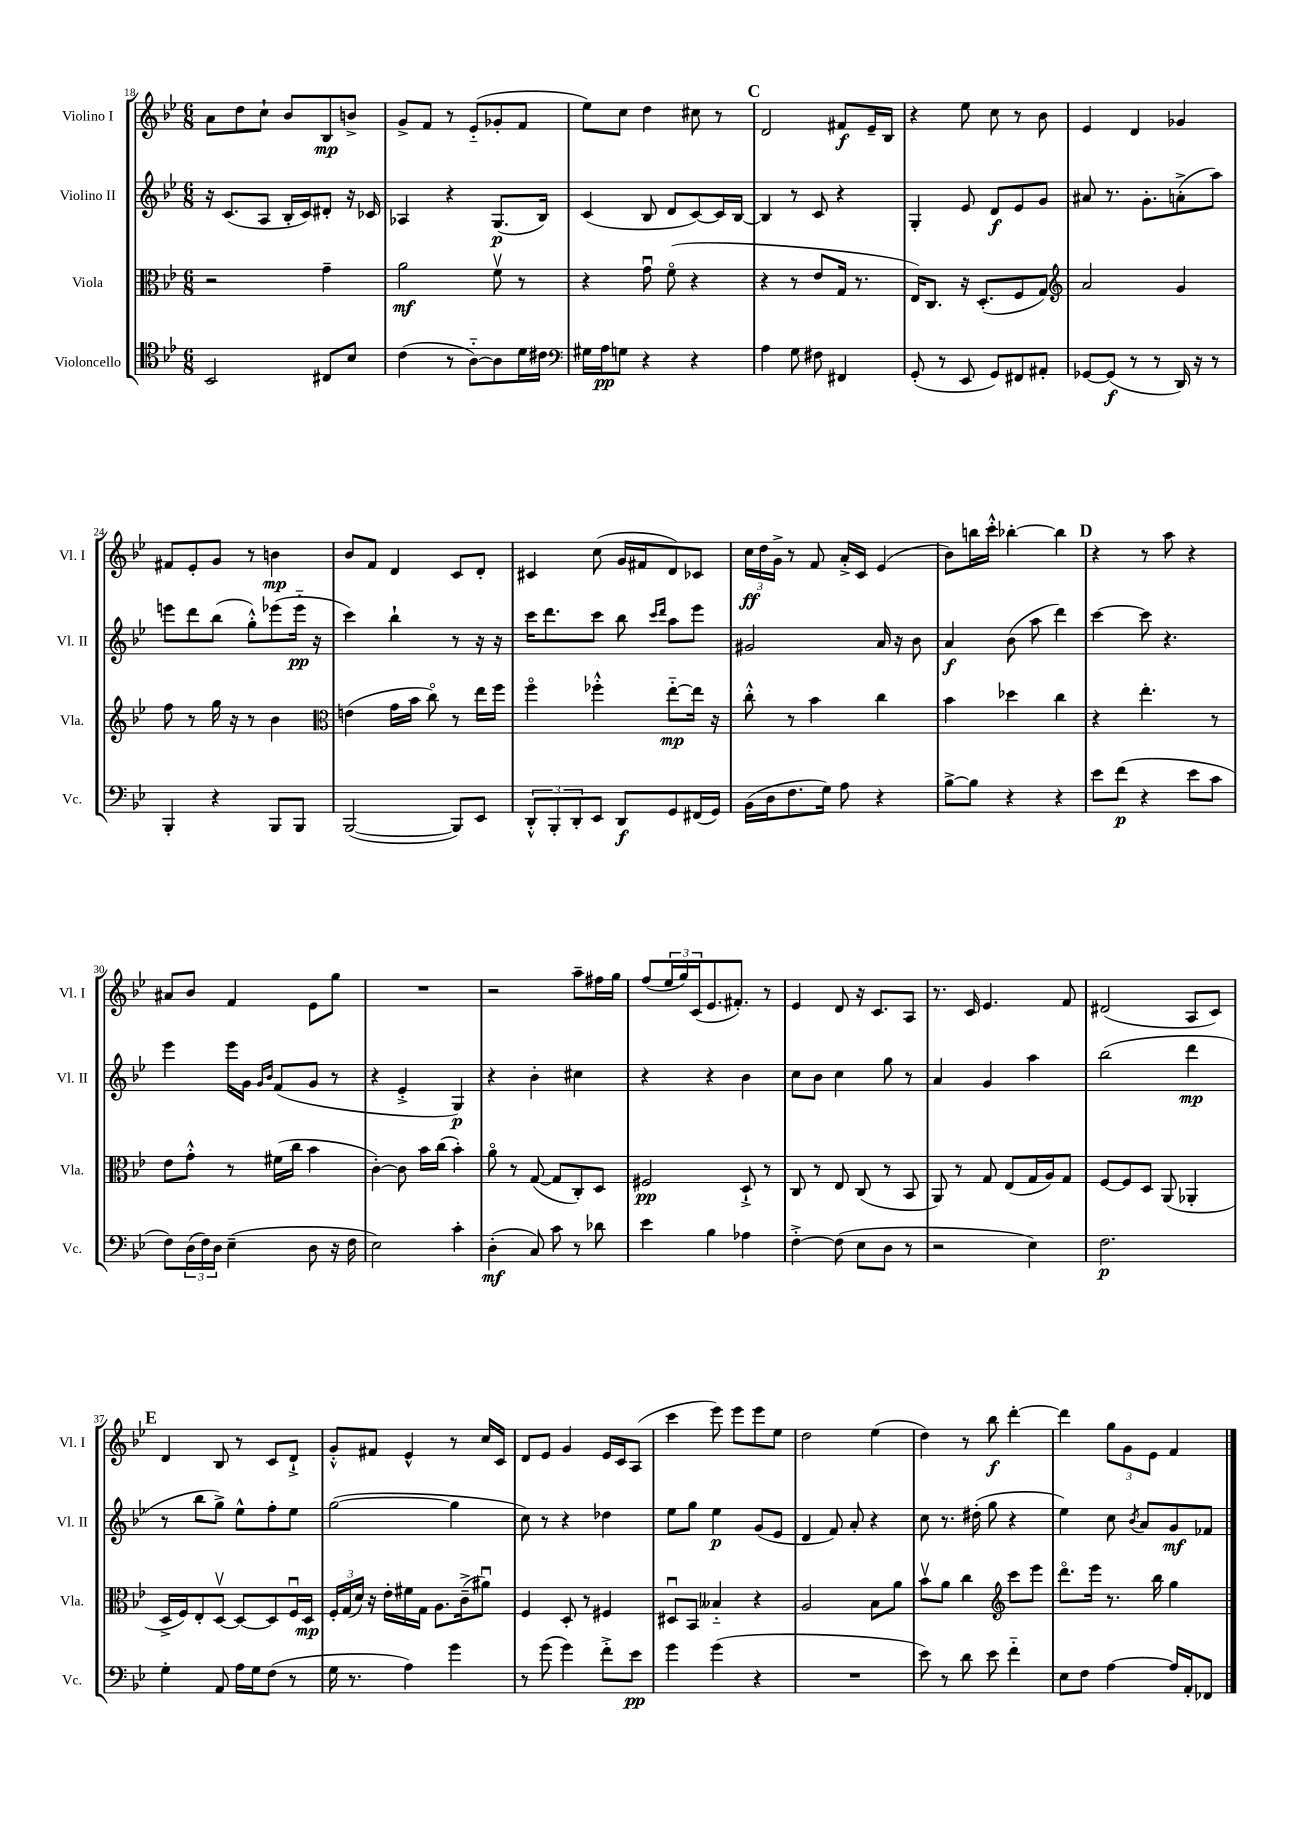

**kern	**kern	**kern	**kern
*staff4	*staff3	*staff2	*staff1
*clefC4	*clefC3	*clefG2	*clefG2
*k[b-e-]	*k[b-e-]	*k[b-e-]	*k[b-e-]
*M6/8	*M6/8	*M6/8	*M6/8
2BB-/	2r	16r	8a\L
.	.	(8.c/L	.
.	.	.	8dd\
.	.	8A/J	8cc`\J
.	.	16B-'/LL	8b-/L
.	.	16c/J)	.
8C#/L	4g~\	8d#'/J	8B-/
8B-/J	.	16r	8b^/J
.	.	16c-/	.
=	=	=	=
(4c\	2a\	4A-/	8g^/L
.	.	.	8f/J
8r	.	4r	8r
[8A'~\L)	.	.	(8e-'~/L
8A\]	8fv\	(8.G/L	8g-'/
16d\L	8r	.	8f/J
16c#\JJ	.	16B-/Jk)	.
=	=	=	=
*clefF4	*	*	*
16G#\LL	4r	(4c/	8ee-\L)
16A\J	.	.	.
8G\J	.	.	8cc\J
4r	8gu\	8B-/	4dd\
.	(8fo\	8d/L	.
4r	4r	[8c/)	8cc#\
.	.	16c/]L	8r
.	.	[16B-/JJ	.
=	=	=	=
4A\	4r	4B-/]	2d/
8G\	8r	8r	.
8F#\	8e-/L	8c/	.
4FF#/	16G/Jk	4r	8f#/L
.	8.r	.	.
.	.	.	16e-~/L
.	.	.	16B-/JJ
=	=	=	=
(8GG'/	16E-/LK)	4G'/	4r
.	8.C/J	.	.
8r	.	.	.
8EE-/	16r	8e-/	8ee-\
.	(8.D'/L	.	.
8GG/L)	.	8d/L	8cc\
8FF#/	8F/	8e-/	8r
8AA#'/J	8G/J)	8g/J	8b-\
=	=	=	=
*	*clefG2	*	*
[8GG-/L	2a/	8a#/	4e-/
(8GG-/]J	.	8.r	.
8r	.	.	4d/
.	.	8.g'\L	.
8r	.	.	.
16DD/)	4g/	(8a'^\	4g-/
16r	.	.	.
8r	.	8aa\J)	.
=	=	=	=
4BBB-'/	8ff\	8eee\L	8f#/L
.	8r	8ddd\	8e-'/
4r	16gg\	(8bb-\J	8g/J
.	16r	.	.
.	8r	8gg'^^\L)	8r
8BBB-/L	4b-\	(8eee-\	4b\
8BBB-/J	.	16eee-'~\Jk	.
.	.	16r	.
=	=	=	=
*	*clefC3	*	*
([2BBB-/	(4e\	4ccc\)	8b-/L
.	.	.	8f/J
.	16g\LL	4bb-`\	4d/
.	16b-\JJ	.	.
.	8cco\)	.	.
8BBB-/]L)	8r	8r	8c/L
8EE-/J	16ee-\LL	16r	8d'/J
.	16ff\JJ	16r	.
=	=	=	=
12DD'^^/L	4ffo\	16ccc\LK	4c#/
.	.	8.ddd\	.
12BBB-'/	.	.	.
12DD'/	.	.	.
8EE-/J	4ff-'^^\	8ccc\J	(8cc\
8DD/L	.	8bb-\	16g/LL
.	.	.	16f#/J
.	.	16qqccc/LL	.
.	.	16qqddd/JJ	.
8GG/	[8ee-'~\L	8aa\L	8d/)
(16FF#/L	16ee-\]Jk	8eee-\J	8c-/J
16GG/JJ)	16r	.	.
=	=	=	=
(16BB-\LL	8cc'^^\	2g#/	24cc\LL
.	.	.	24dd\
16D\J	.	.	.
.	.	.	24g^\JJ
8.F\	8r	.	8r
.	4b-\	.	8f/
16G\Jk)	.	.	.
8A\	.	.	16a'^/LL
.	.	.	16c/JJ
4r	4cc\	16a/	(4e-/
.	.	16r	.
.	.	8b-\	.
=	=	=	=
[8B-^\L	4b-\	4a/	8b-\L)
8B-\]J	.	.	16bb\L
.	.	.	16ccc'^^\JJ
4r	4dd-\	(8b-\	[4bb-'\
.	.	8aa\	.
4r	4cc\	4ddd\)	4bb-\]
=	=	=	=
8e-\L	4r	[4ccc\	4r
(8f\J	.	.	.
4r	4.ee-'\	8ccc\]	8r
.	.	4.r	8aa\
8e-\L	.	.	4r
8c\J	8r	.	.
=	=	=	=
8F\L)	8e-\L	4eee-\	8a#/L
(24D\L	8g'^^\J	.	8b-/J
24F\)	.	.	.
24D\JJ	.	.	.
(4E-~\	8r	16eee-\LL	4f/
.	.	16g\JJ	.
.	.	16qqg/LL	.
.	.	16qqb-/JJ	.
.	(16f#\LL	(8f/L	.
.	16cc\JJ	.	.
8D\	4b-\	8g/J	8e-\L
16r	.	8r	8gg\J
16F\	.	.	.
=	=	=	=
2E-\)	[4c'\)	4r	2.r
.	8c\]	4e-'^/	.
.	16b-\LL	.	.
.	(16cc\JJ	.	.
4c'\	4b-'\)	4G/)	.
=	=	=	=
(4D'\	8ao\	4r	2r
.	8r	.	.
8C/)	([8G/	4b-'\	.
8c\	8G/]L	.	.
8r	8C'/)	4cc#\	8aa~\L
8d-\	8D/J	.	16ff#\L
.	.	.	16gg\JJ
=	=	=	=
4e-\	2F#/	4r	(8ff/L
.	.	.	24ee-/L
.	.	.	24gg/)
.	.	.	(24c/J
4B-\	.	4r	8.e-/
.	.	.	8.f#'/J)
4A-\	8D`^/	4b-\	.
.	8r	.	8r
=	=	=	=
[4F'^\	8C/	8cc\L	4e-/
.	8r	8b-\J	.
(8F\]	8E-/	4cc\	8d/
8E-\L	(8C/	.	16r
.	.	.	8.c/L
8D\J	8r	8gg\	.
8r	8BB-/	8r	8A/J
=	=	=	=
2r	8AA/)	4a/	8.r
.	8r	.	.
.	.	.	16c/
.	8G/	4g/	4.e-/
.	(8E-/L	.	.
4E-\)	16G/L	4aa\	.
.	16A/J)	.	.
.	8G/J	.	8f/
=	=	=	=
2.F\	[8F/L	(2bb-\	(2d#/
.	8F/]	.	.
.	8D/J	.	.
.	(8AA/	.	.
.	4AA-'/	4ddd\	8A/L
.	.	.	8c/J)
=	=	=	=
4G'\	16D^/LL	8r	4d/
.	16F/J)	.	.
.	8E-'/	8bb-\L	.
8AA/	[8Dv/J	8gg^\J)	8B-/
16A\LL	8D/_L	8ee-^^\L	8r
16G\J	.	.	.
(8F\J	8D/]	8ff'\	8c/L
8r	16Fu/L	8ee-\J	8d`^/J
.	16D/JJ	.	.
=	=	=	=
16G\	24F'/LL	([2gg\	8g'^^/L
.	(24G/	.	.
8.r	.	.	.
.	24d/JJ)	.	.
.	16r	.	8f#/J
.	16e-'\LL	.	.
4A\)	16f#\	.	4e-^^/
.	16G\JJ	.	.
.	8.A\L	.	.
4g\	.	4gg\]	8r
.	(16c~^\k	.	.
.	8a#u\J)	.	16cc/LL
.	.	.	16c/JJ
=	=	=	=
8r	4F/	8cc\)	8d/L
(8g\	.	8r	8e-/J
4g\)	8D'/	4r	4g/
.	8r	.	.
8f'^\L	4F#/	4dd-\	16e-/LL
.	.	.	16c/J
8e-\J	.	.	(8A/J
=	=	=	=
4g\	8D#u/L	8ee-\L	4ccc\
.	8BB-/J	8gg\J	.
(4g\	4B--'~/	4ee-\	8eee-\)
.	.	.	8eee-\L
4r	4r	(8g/L	8eee-\
.	.	8e-/J	8ee-\J
=	=	=	=
2.r	2A/	4d/	2dd\
.	.	8f/)	.
.	.	8a'/	.
.	8B-\L	4r	(4ee-\
.	8a\J	.	.
=	=	=	=
8e-\)	8b-v\L	8cc\	4dd\)
8r	8a\J	8.r	.
8d\	4cc\	.	8r
.	.	(16dd#'\	.
8e-\	.	8gg\	8bb-\
*	*clefG2	*	*
4f'~\	8ccc\L	4r	[4ddd'\
.	8eee-\J	.	.
=	=	=	=
8E-\L	8.dddo\L	4ee-\)	4ddd\]
8F\J	.	.	.
.	16eee-\Jk	.	.
[4A\	8.r	8cc\	12gg\L
.	.	.	12g\
.	.	8qb-/	.
.	.	8a/L	.
.	.	.	12e-\J
.	16bb-\	.	.
16A/]LL	4gg\	8g/	4f/
16AA'/J	.	.	.
8FF-/J	.	8f-/J	.
==	==	==	==
*-	*-	*-	*-
